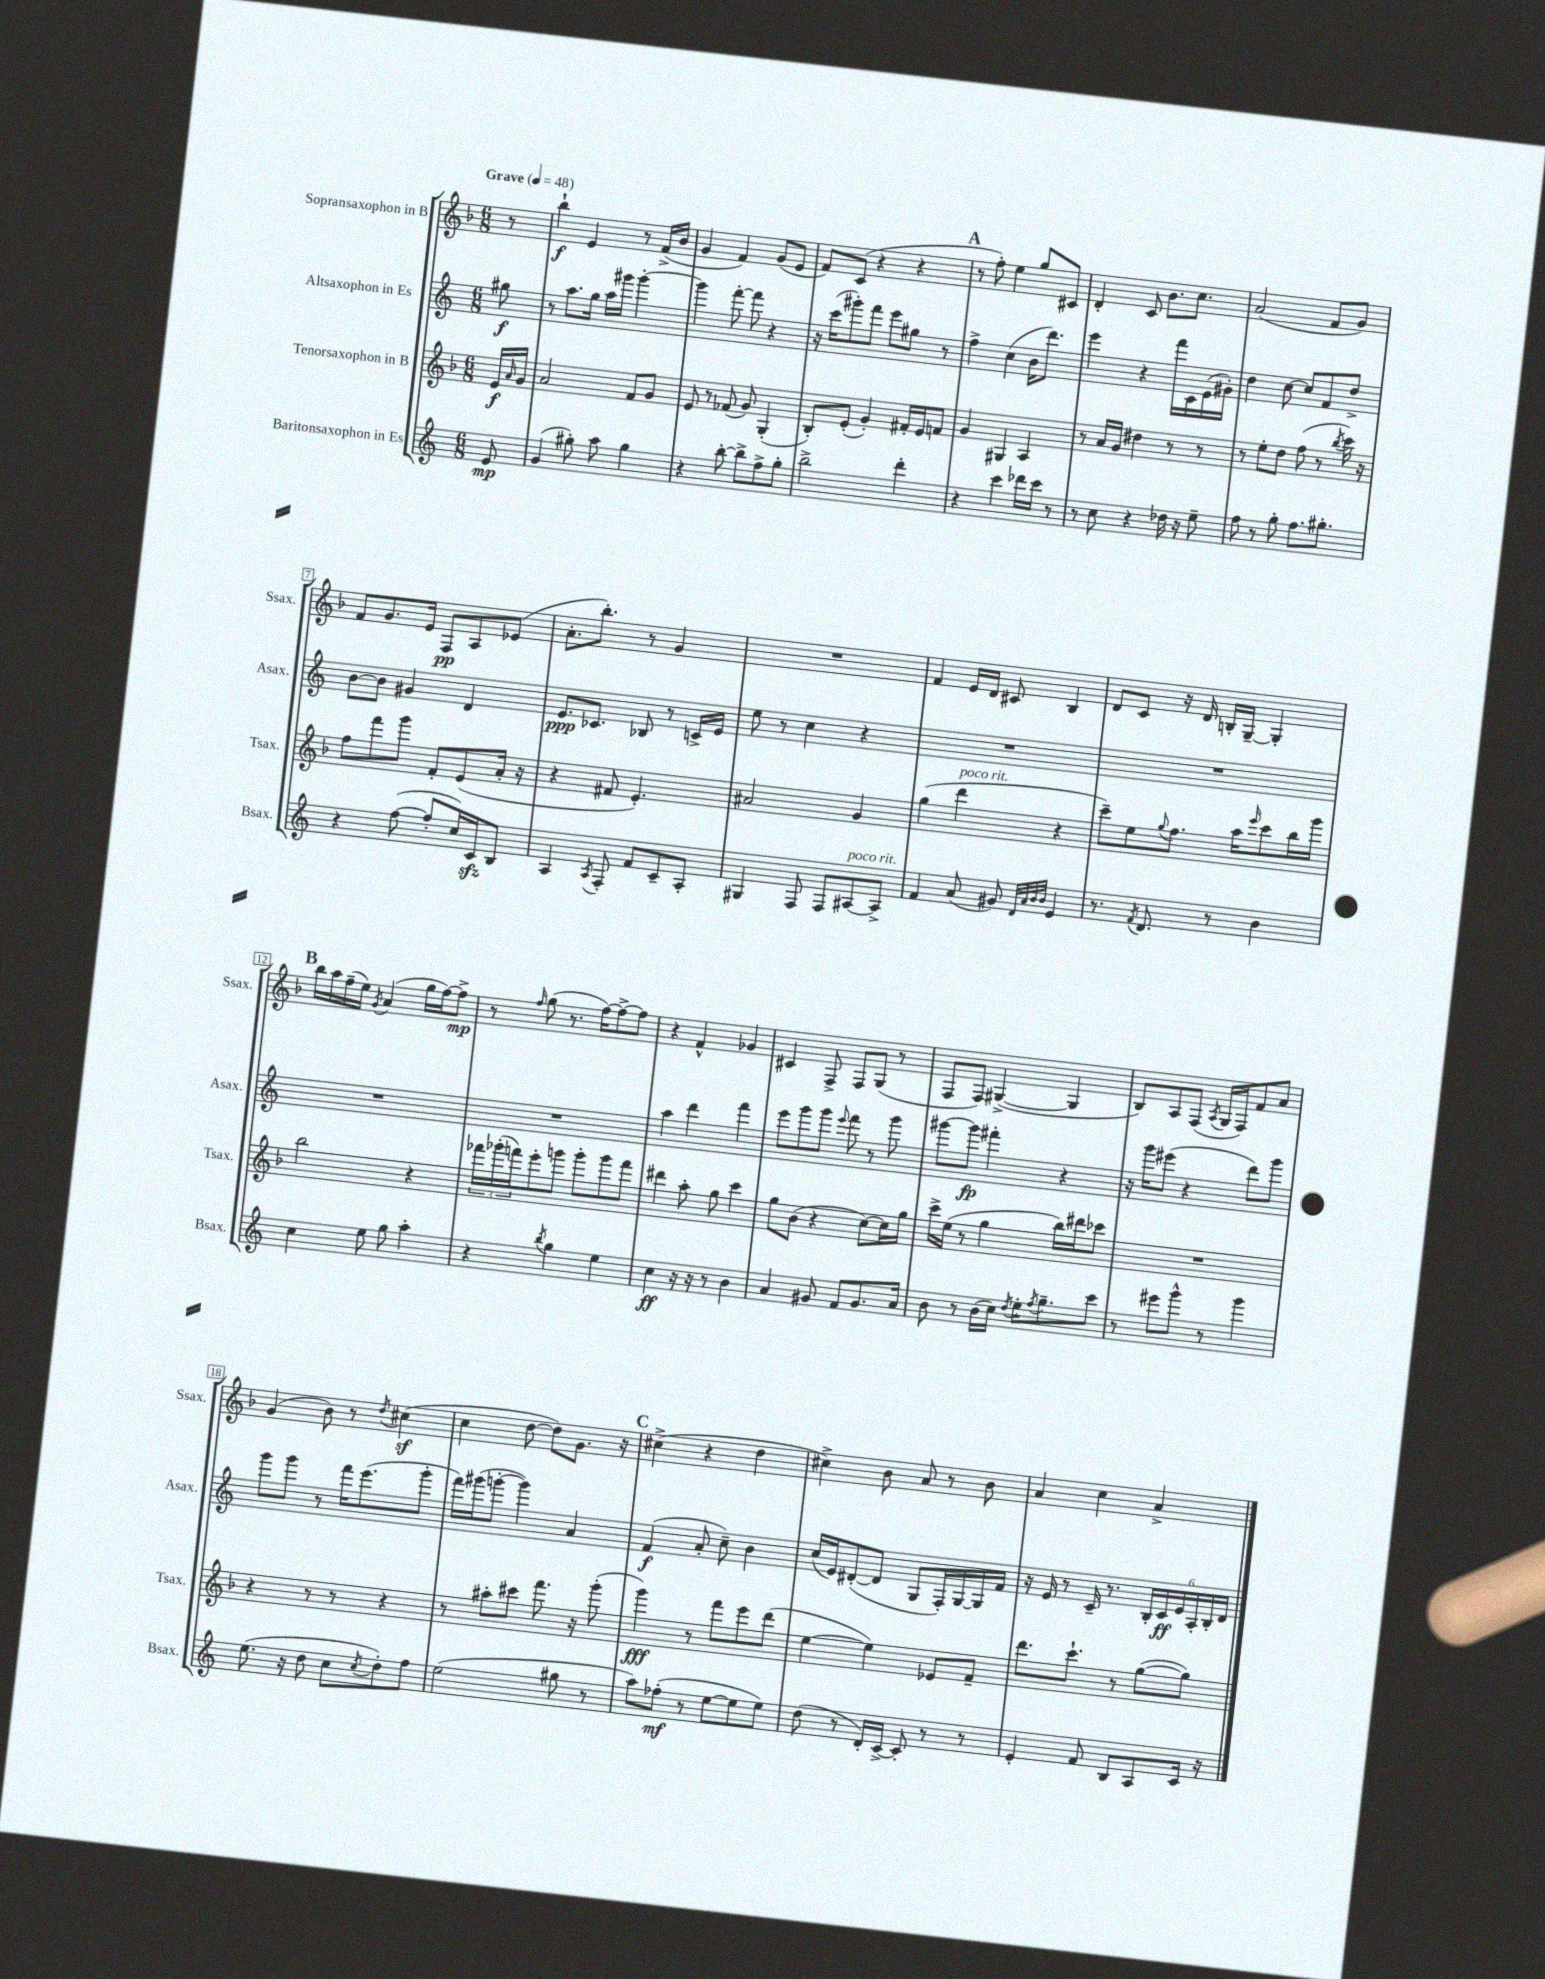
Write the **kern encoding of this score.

**kern	**kern	**kern	**kern
*staff4	*staff3	*staff2	*staff1
*clefG2	*clefG2	*clefG2	*clefG2
*k[]	*k[b-]	*k[]	*k[b-]
*M6/8	*M6/8	*M6/8	*M6/8
*MM48	*MM48	*MM48	*MM48
8e	16e	8gg#	8r
.	16qqa	.	.
.	16g	.	.
=	=	=	=
(4g	2a	8r	4bb-`
.	.	8.aa	.
8gg#')	.	.	4e
.	.	16gg	.
8aa	.	16aa	.
.	.	16ggg#	.
4gg#	8f	[4ggg#'	8r
.	8g	.	(16f^
.	.	.	16b-
=	=	=	=
4r	8e	4ggg#]	4g
.	8r	.	.
[8bb'	(8f-	[8fff'	4f)
8bb^]	8g)	8fff]	.
8ff^	(4G'	4r	(8g
8gg'	.	.	8e
=	=	=	=
2bb^	8B-')	16r	8f)
.	.	(16ccc	.
.	(8e'	8ggg#')	(8c
.	4g')	8fff	4r
.	.	8eee	.
4ddd'	16f#'	8gg#	4r
.	16e	.	.
.	8f	8r	.
=	=	=	=
4r	4g	4ff^	8r
.	.	.	8ff')
4ccc	4G#	(4cc	4ee
16ddd-	4A	16b	8gg
16ccc	.	8.ddd)	.
8r	.	.	8c#
=	=	=	=
8r	8r	4eee	4d'
8cc	16a	.	.
.	16g	.	.
4r	4dd#	4r	8c
.	.	.	8.b-
16dd-	8r	16fff	.
16r	.	16c	8.cc
8ee~	8r	(16e	.
.	.	16g#')	.
=	=	=	=
8ff	8r	4dd	(2a
8r	8ee'	.	.
8gg'	8dd	[8cc	.
8.ff	(8ff	8cc]	.
.	8r	8f	8f
8.gg#'	.	.	.
.	8qbb-	.	.
.	16ccc)	8dd^	8g)
.	16r	.	.
=	=	=	=
4r	8ff	[8b	8f
.	8fff	8b]	8.g
([8ff	8ggg	4g#	.
.	.	.	16e
8ff']	8f'	.	8F
16cc)	(8e	4d	8A
16c	.	.	.
8B	16a'	.	(8e-
.	16r	.	.
=	=	=	=
4A	4r	8.e	8.a'
.	.	8.c-	8.bb-')
8qA	.	.	.
8F'	8f#	.	.
8f	4.e')	8B-	8r
8c~	.	8r	4g
8A'	.	16c^	.
.	.	16e	.
=	=	=	=
4G#	2a#	8ee	2.r
.	.	8r	.
8F	.	4cc	.
8F	.	.	.
[8A#	4g	4r	.
8A#^]	.	.	.
=	=	=	=
4f	(4gg	2.r	4f
(8a	4ddd	.	16e
.	.	.	16d
8g#)	.	.	8c#
32qqd	.	.	.
32qqa	.	.	.
32qqb	.	.	.
32qqb	.	.	.
4e	4r	.	4B-
=	=	=	=
8.r	8ccc~)	2.r	8d
.	8ee	.	8c
8qf	.	.	.
8.d	.	.	.
.	8qqgg	.	.
.	8.ff	.	16r
.	.	.	16d
8r	.	.	16B'
.	16aa	.	[16G~
.	16qqeee	.	.
4b	8ccc	.	4G']
.	16bb-	.	.
.	16ggg	.	.
=	=	=	=
4cc	2bb-	2.r	16bb-
.	.	.	16aa
.	.	.	(16ff~
.	.	.	16ee)
.	.	.	8qg
8ee	.	.	(4a
8gg	.	.	.
4aa'	4r	.	16gg
.	.	.	[16ff)
.	.	.	8ff^]
=	=	=	=
4r	24fff-	2.r	8r
.	(24ggg-'	.	.
.	24fff)	.	.
.	.	.	16qqff
.	8eee'	.	(8gg
8qbb	.	.	.
4gg	8ggg	.	8.r
.	8ggg'	.	.
.	.	.	[16ff)
4ee	8ggg	.	8ff^_
.	8fff	.	8ff]
=	=	=	=
4cc	4ddd#	4aa	4r
16r	8aa'	4ddd	4f^^
16r	.	.	.
8r	8gg	.	.
4b	4ccc	4fff	4g-
=	=	=	=
4a	8gg	8eee	4c#
.	(8b-	8ggg	.
8g#	4r	8ggg	8F^
.	.	8qqeee	.
8f	.	8fff	8F
8.g#	[8cc)	8r	(8G
.	16cc]	8ggg	8r
16a	16gg	.	.
=	=	=	=
8b	16ccc^	[8ggg#	8F
.	(16ee	.	.
8r	8r	8ggg#]	8F)
(16b	4gg	4fff#'	([4G#^
16cc)	.	.	.
8qdd	.	.	.
16ee'	.	.	.
8qff	.	.	.
8.gg~	.	.	.
.	16bb-)	4r	4G#]
.	16ddd#	.	.
8ccc	8ccc-	.	.
=	=	=	=
8r	2.r	16r	8B-)
.	.	16ggg	.
8eee#	.	(8eee#	8A
8ggg^^	.	4r	(8F
.	.	.	8qA
8r	.	.	16G
.	.	.	16F)
4ggg	.	8ddd)	8f
.	.	8ggg	8a
=	=	=	=
(8.ee	4r	8ggg	(4g
.	.	8ggg	.
16r	.	.	.
8dd	8r	8r	8b-)
8cc	8r	16fff	8r
.	.	(8.eee	.
8qcc	.	.	8qdd
8dd')	4r	.	(4cc#
8ff	.	8ggg'	.
=	=	=	=
(2ee	8r	16fff)	4cc
.	.	(16ggg#	.
.	8aa#'	[8ggg'	.
.	8ccc#	4ggg])	[8dd
.	8.fff	.	8dd])
8gg#	.	4a	8.g
.	16r	.	.
8r	(8ggg'	.	.
.	.	.	16r
=	=	=	=
8aa)	4ggg)	(4f	(4cc#^
(8ff-'	.	.	.
8r	8r	8a'	4r
[8ee	8fff	8cc~)	.
8ee]	8eee	4b	4dd
8ee)	(8ddd	.	.
=	=	=	=
(8dd	[4ee	(16cc	4cc#^)
.	.	16e)	.
8r	.	([8d#'	.
16d')	4ee])	8d#]	8b-
[16c^	.	.	.
8c']	.	8G	8a
8r	8e-	16F')	8r
.	.	[16G	.
8r	8f~	16G]	8b-
.	.	16f	.
=	=	=	=
4e'	8.ddd	16r	4a
.	.	16e	.
.	.	8r	.
.	8.ccc`	.	.
8f	.	16c~	4cc
.	.	8.r	.
8B	8r	.	.
8A	([8gg	24B'	4a^
.	.	24c	.
.	.	24e	.
16c	8gg])	24A'	.
.	.	24B'	.
16r	.	.	.
.	.	24d	.
==	==	==	==
*-	*-	*-	*-
